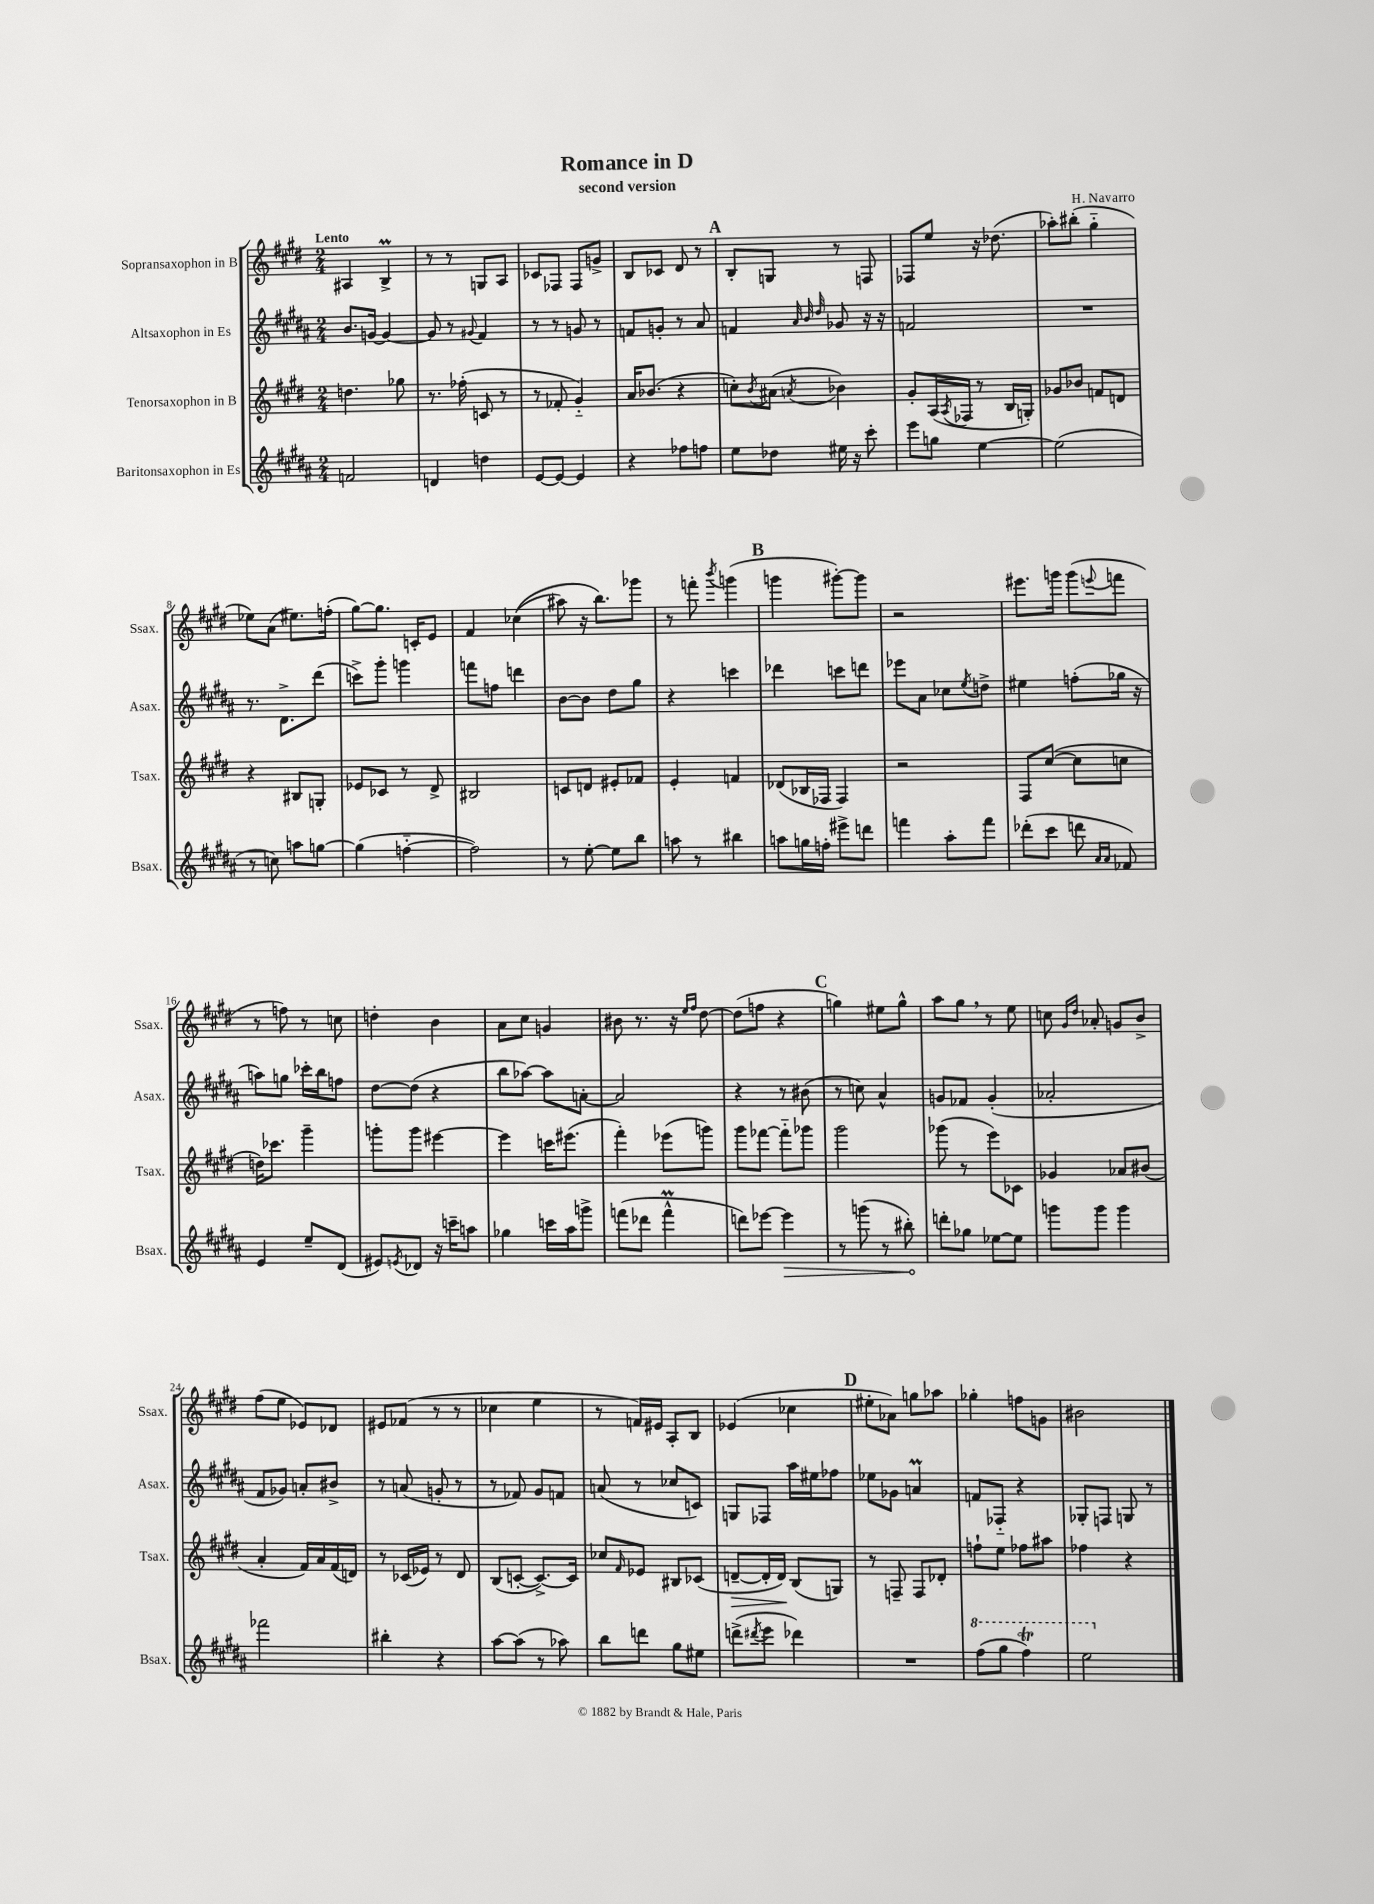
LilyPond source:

\header { title = "Romance in D" composer = "H. Navarro" subtitle = "second version" }
<<
\new StaffGroup <<
\new Staff = "s0" \with { instrumentName = "Sopransaxophon in B" shortInstrumentName = "Ssax." } {
    \clef treble \key e \major \numericTimeSignature \time 2/4 \tempo "Lento"
    ais4 b4->\prall |
    r8 r8 g8 a8 |
    ces'8 fes8 fes8 g'8-> |
    b8 ces'8 dis'8 r8 |
    \mark \markup { \bold "A" } b8-. g8 r8 f8 |
    fes8 e''8 r16 des''8.( |
    aes''8-.) bis''8-.( gis''4-_ |
    ees''8) a'8( eis''8.) f''16-.( |
    gis''8~) gis''8. c'16-. e'8 |
    fis'4 ces''4(\( |
    ais''8) r16 b''8.\) ges'''8 |
    r8 f'''8-. \acciaccatura { b'''8 } g'''4( |
    \mark \markup { \bold "B" } g'''4 gis'''8~-.) gis'''8 |
    r2 |
    eis'''8. g'''16 g'''8( \appoggiatura { e'''8 } f'''8 |
    r8 f''8) r8 c''8 |
    d''4-. b'4 |
    a'8 cis''8 g'4 |
    bis'8 r8. r16 \grace { e''16 fis''16 } dis''8~ |
    dis''8( f''8 r4 |
    \mark \markup { \bold "C" } g''4) eis''8 g''8-^ |
    a''8 gis''8 \breathe r8 e''8 |
    c''8 \grace { gis'16 dis''16 } aes'8-. g'8 b'8-> |
    fis''8( e''8 ees'8) des'8 |
    eis'8 fes'8( r8 r8 |
    ces''4 e''4 |
    r8 f'16) eis'16 a8-. b8 |
    ees'4( ces''4 |
    \mark \markup { \bold "D" } eis''8-. aes'8) g''8 aes''8 |
    ges''4-. f''8 g'8 |
    bis'2 \bar "|." |
}
\new Staff = "s1" \with { instrumentName = "Altsaxophon in Es" shortInstrumentName = "Asax." } {
    \clef treble \key b \major \numericTimeSignature \time 2/4
    b'8. g'16~ g'4~ |
    g'8 r8 \appoggiatura { gis'8 } fis'4 |
    r8 r8 g'8 r8 |
    f'8 g'8-. r8 ais'8 |
    \mark \markup { \bold "A" } f'4 \grace { ais'32 b'32 dis''32 } ges'8 r16 r16 |
    f'2 |
    R2 |
    r8. dis'8.-> dis'''8( |
    c'''8->) gis'''8-. g'''4 |
    f'''8 f''8 d'''4 |
    b'8~ b'8 dis''8 gis''8 |
    r4 c'''4 |
    \mark \markup { \bold "B" } des'''4 c'''8 d'''8 |
    ees'''8 ais'8 ces''8 \acciaccatura { e''8 } d''8-> |
    eis''4 f''8-.( ges''16 r16 |
    a''8) g''8 ces'''16-. b''16 f''8 |
    dis''8~ dis''8( r4 |
    b''8 aes''8~) aes''8 a'8~-. |
    a'2 |
    r4 r8 bis'8( |
    \mark \markup { \bold "C" } r8 c''8) ais'4-^ |
    g'8 fes'8 g'4-.( |
    aes'2-. |
    fis'8 ges'8) a'8-. bis'8-> |
    r8 a'8( g'8-. r8 |
    r8 fes'8) gis'8 f'8 |
    a'8( r8 ces''8 c'8) |
    g8 fes8 ais''16 eis''16 fes''8 |
    \mark \markup { \bold "D" } ees''8 ges'8 a'4\prall |
    f'8 fes8-_ r4 |
    ges8-. f8 g8 r8 \bar "|." |
}
\new Staff = "s2" \with { instrumentName = "Tenorsaxophon in B" shortInstrumentName = "Tsax." } {
    \clef treble \key e \major \numericTimeSignature \time 2/4
    d''4. ges''8 |
    r8. fes''16-.( c'8 r8 |
    r8 fes'8-. gis'4-_) |
    a'16 bes'8.( r4 |
    \mark \markup { \bold "A" } c''8-.) \acciaccatura { b'8 } ais'8( \acciaccatura { a'8 } bes'4) |
    gis'8-. a16( \acciaccatura { a8 } fes16 r8 b16 g16-.) |
    ges'8 bes'8 f'8 d'8 |
    r4 bis8 g8-. |
    ees'8 ces'8 r8 dis'8-> |
    bis2 |
    c'8 d'8 eis'8-. fes'8 |
    e'4-. f'4 |
    \mark \markup { \bold "B" } des'8( bes16 fes16 fes4) |
    r2 |
    fis8 cis''8~( cis''8 c''8 |
    d''16) ces'''8. gis'''4-- |
    g'''8-. g'''8 eis'''4~ |
    eis'''4 c'''16 eis'''8.( |
    fis'''4-.) ees'''8( g'''8) |
    gis'''8 fes'''8~ fes'''8-_ ges'''8 |
    \mark \markup { \bold "C" } gis'''2 |
    ges'''8( r8 e'''8) ces'8 |
    ges'4 aes'8 bis'8( |
    a'4-. fis'16) a'16 fis'16( d'16) |
    r8 ces'16( ees'16) r8 dis'8 |
    b8( c'8~-. c'8.~->) c'16 |
    ces''8 \grace { fis'16 } ees'8 bis8 ces'8( |
    d'8~--\> d'16-. d'16\!) b8( g8) |
    \mark \markup { \bold "D" } r8 f8-- f8 des'8-. |
    f''8-! e''8 fes''8 ais''8 |
    fes''4 r4 \bar "|." |
}
\new Staff = "s3" \with { instrumentName = "Baritonsaxophon in Es" shortInstrumentName = "Bsax." } {
    \clef treble \key b \major \numericTimeSignature \time 2/4
    f'2 |
    d'4 d''4 |
    e'8~ e'8~ e'4 |
    r4 fes''8 f''8 |
    \mark \markup { \bold "A" } e''8 des''8 eis''16 r16 cis'''8-. |
    e'''8 g''8 e''4~ |
    e''2( |
    r8 c''8) a''8 g''8~ |
    g''4( f''4~-_ |
    f''2) |
    r8 e''8~-. e''8 b''8 |
    a''8 r8 bis''4 |
    \mark \markup { \bold "B" } a''8 g''16 f''16-. eis'''8-> d'''8 |
    f'''4 ais''8-. f'''8 |
    des'''8-.( cis'''8 d'''8 \grace { ais'16 ais'16 } fes'8) |
    e'4 e''8-- dis'8( |
    eis'8) \acciaccatura { e'8 } des'8 r16 c'''16-- a''8 |
    ges''4 c'''16 ais''16 g'''8-> |
    f'''8( des'''8 f'''4-^\prall |
    d'''8) ees'''8~ \once \override Hairpin.circled-tip = ##t ees'''4\> |
    \mark \markup { \bold "C" } r8 g'''8( r8 bis''8-.\!) |
    d'''8-. ges''8 ees''8~ ees''8 |
    g'''8 g'''8 g'''4 |
    fes'''2 |
    bis''4-. r4 |
    ais''8~ ais''8( r8 aes''8) |
    b''8 d'''8 gis''8 eis''8 |
    d'''8->( \acciaccatura { dis'''8 } e'''8 des'''4) |
    \mark \markup { \bold "D" } R2 |
    \ottava #1 fis'''8( gis'''8 fis'''4\trill) |
    e'''2 \ottava #0 \bar "|." |
}
>>
>>
